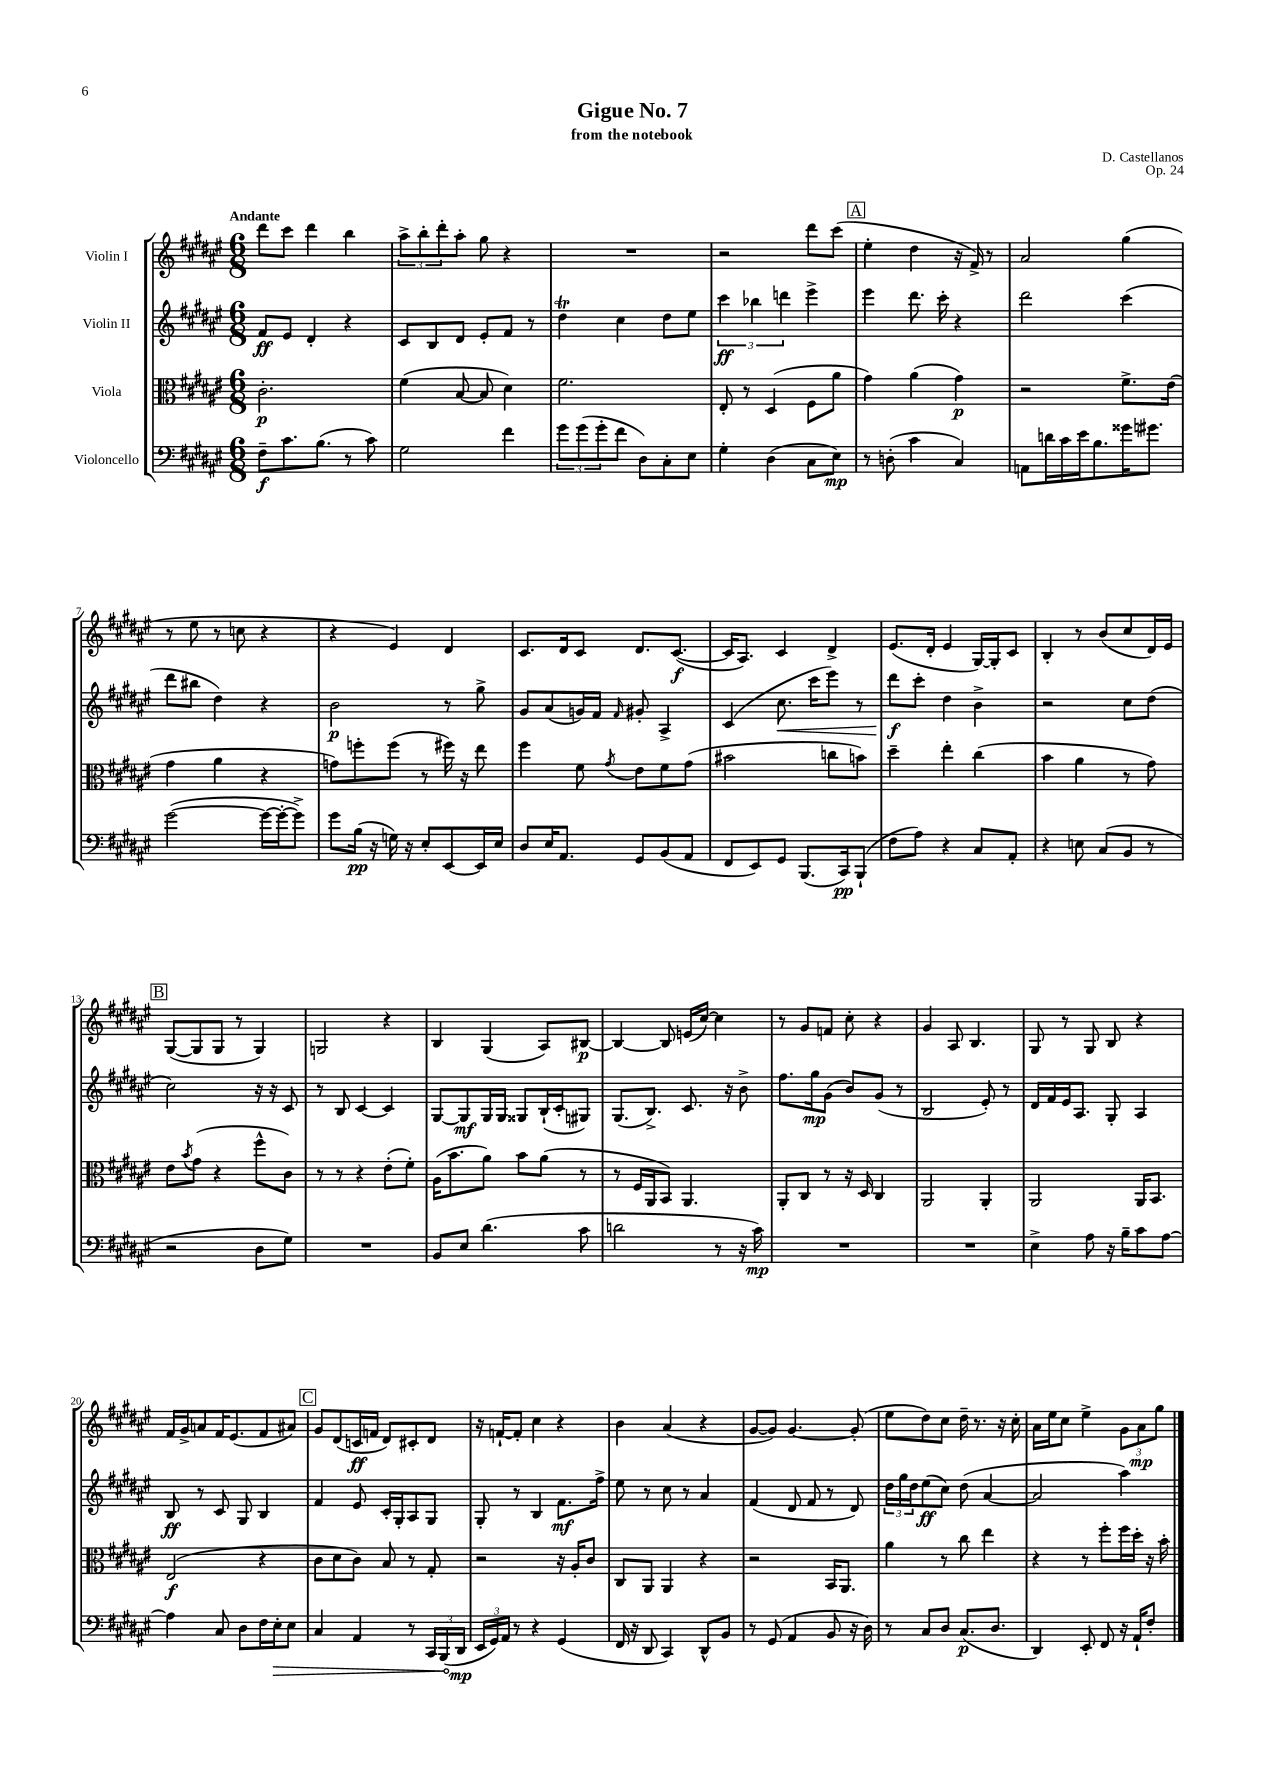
\header { title = "Gigue No. 7" composer = "D. Castellanos" subtitle = "from the notebook" opus = "Op. 24" }
<<
\new StaffGroup <<
\new Staff = "s0" \with { instrumentName = "Violin I" } {
    \clef treble \key fis \major \numericTimeSignature \time 6/8 \tempo "Andante"
    dis'''8 cis'''8 dis'''4 b''4 |
    \tuplet 3/2 { ais''8-> b''8-. dis'''8-. } ais''8-. gis''8 r4 |
    R2. |
    r2 dis'''8 cis'''8( |
    \mark \markup { \box "A" } eis''4-. dis''4 r16 fis'16->) r8 |
    ais'2 gis''4( |
    r8 eis''8 r8 c''8 r4 |
    r4 eis'4) dis'4 |
    cis'8. dis'16 cis'8 dis'8. cis'8.~\f( |
    cis'16 ais8.) cis'4 dis'4-> |
    eis'8.( dis'16-. eis'4 gis16~) gis16-. cis'8 |
    b4-. r8 b'8( cis''8 dis'16) eis'16 |
    \mark \markup { \box "B" } gis8~( gis8 gis8 r8 gis4) |
    g2 r4 |
    b4 gis4( ais8) bis8~\p |
    bis4~ bis8 e'16( cis''16~) cis''4 |
    r8 gis'8 f'8 cis''8-. r4 |
    gis'4 ais8 b4. |
    gis8 r8 gis8 b8 r4 |
    fis'16 gis'16-> a'8 fis'16 eis'8.( fis'8 ais'8) |
    \mark \markup { \box "C" } gis'8 dis'8( c'16\ff f'16 dis'8) cis'8-. dis'8 |
    r16 f'16~-! f'8-. cis''4 r4 |
    b'4 ais'4( r4 |
    gis'8~ gis'8) gis'4.~ gis'8-.( |
    eis''8 dis''8) cis''8 dis''16-- r8. r16 cis''16-. |
    ais'16 eis''16 cis''8 eis''4-> \tuplet 3/2 { gis'8 ais'8\mp gis''8 } \bar "|." |
}
\new Staff = "s1" \with { instrumentName = "Violin II" } {
    \clef treble \key fis \major \numericTimeSignature \time 6/8
    fis'8\ff eis'8 dis'4-. r4 |
    cis'8 b8 dis'8 eis'8-. fis'8 r8 |
    dis''4\trill cis''4 dis''8 eis''8 |
    \tuplet 3/2 { cis'''4\ff bes''4 d'''4 } eis'''4-> |
    \mark \markup { \box "A" } eis'''4 dis'''8. cis'''16-. r4 |
    dis'''2 cis'''4( |
    dis'''8 bis''8 dis''4) r4 |
    b'2\p r8 gis''8-> |
    gis'8 ais'8( g'16) fis'16 \grace { fis'16 } gis'8-. ais4-> |
    cis'4( cis''8.\< cis'''16 eis'''8) r8 |
    dis'''8\f\! cis'''8-. dis''4 b'4-> |
    r2 cis''8 dis''8( |
    \mark \markup { \box "B" } cis''2) r16 r16 cis'8 |
    r8 b8 cis'4~ cis'4 |
    gis8~ gis8\mf gis16 gis16 gisis8 b16-!( cis'16-. gis8) |
    gis8.( b8.->) cis'8. r16 b'8-> |
    fis''8. gis''16\mp gis'8( b'8) gis'8( r8 |
    b2 eis'8-.) r8 |
    dis'16 fis'16 eis'16 ais8. gis8-. ais4 |
    b8\ff r8 cis'8 gis8 b4 |
    \mark \markup { \box "C" } fis'4 eis'8 cis'16-. gis16-. ais8 gis8 |
    gis8-. r8 b4 fis'8.\mf fis''16-> |
    eis''8 r8 cis''8 r8 ais'4 |
    fis'4( dis'8 fis'8 r8 dis'8) |
    \tuplet 3/2 { dis''16 gis''16 dis''16 } eis''8\ff( cis''8) dis''8( ais'4~ |
    ais'2 ais''4) \bar "|." |
}
\new Staff = "s2" \with { instrumentName = "Viola" } {
    \clef alto \key fis \major \numericTimeSignature \time 6/8
    cis'2.-.\p |
    fis'4( b8~ b8 dis'4) |
    fis'2. |
    eis8-. r8 dis4( fis8 ais'8 |
    \mark \markup { \box "A" } gis'4) ais'4( gis'4\p) |
    r2 fis'8.-> eis'16( |
    gis'4 ais'4 r4 |
    g'8) f''8-. f''8( r8 fis''16) r16 eis''8 |
    fis''4 fis'8 \acciaccatura { gis'8 } eis'8 fis'8 gis'8( |
    bis'2 c''8 b'8) |
    dis''4-- eis''4-. cis''4( |
    b'4 ais'4 r8 gis'8) |
    \mark \markup { \box "B" } eis'8 \acciaccatura { b'8 } gis'8( r4 fis''8-^ cis'8) |
    r8 r8 r4 eis'8-.( fis'8-.) |
    ais16( b'8. ais'8) b'8 ais'8( r8 |
    r8 fis16 ais,16 b,8) ais,4. |
    ais,8-. cis8 r8 r16 dis16 cis4 |
    ais,2 ais,4-. |
    ais,2 ais,16 b,8. |
    eis2\f( r4 |
    \mark \markup { \box "C" } cis'8 dis'8 cis'8) b8 r8 gis8-. |
    r2 r16 ais16-. cis'8 |
    cis8 ais,8 ais,4 r4 |
    r2 b,16 ais,8. |
    ais'4 r8 cis''8 eis''4 |
    r4 r8 fis''8-. fis''16 dis''16-. r16 b'16-. \bar "|." |
}
\new Staff = "s3" \with { instrumentName = "Violoncello" } {
    \clef bass \key fis \major \numericTimeSignature \time 6/8
    fis8--\f cis'8. b8.( r8 cis'8) |
    gis2 fis'4 |
    \tuplet 3/2 { gis'8 gis'8( gis'8-. } fis'8 dis8) cis8-. eis8 |
    gis4-. dis4( cis8 eis8\mp) |
    \mark \markup { \box "A" } r8 d8-.( cis'4 cis4) |
    a,8 d'16 cis'16 eis'16 b8. gisis'16 gis'8. |
    gis'2~( gis'16~ gis'16~-. gis'8->) |
    gis'8 b16\pp( r16 g16) r16 eis8-. eis,8~ eis,16 eis16 |
    dis8 eis16 ais,8. gis,8 b,8( ais,8 |
    fis,8 eis,8) gis,8 b,,8.( cis,16\pp) b,,8-!( |
    fis8 ais8) r4 cis8 ais,8-. |
    r4 e8 cis8( b,8 r8 |
    \mark \markup { \box "B" } r2 dis8 gis8) |
    R2. |
    b,8 eis8 dis'4.( cis'8 |
    d'2 r8 r16 cis'16\mp) |
    R2. |
    R2. |
    eis4-> ais8 r16 b16-- cis'8 ais8~ |
    ais4 cis8 dis8 fis16 \once \override Hairpin.circled-tip = ##t eis16-.\> eis8 |
    \mark \markup { \box "C" } cis4 ais,4 r8 \tuplet 3/2 { cis,16 b,,16\!( dis,16\mp } |
    \tuplet 3/2 { eis,16 gis,16) ais,16 } r8 r4 gis,4( |
    fis,16 r16 dis,8 cis,4) dis,8-^ b,8 |
    r8 gis,8( ais,4 b,8 r16 dis16) |
    r8 cis8 dis8 cis8.\p( dis8. |
    dis,4) eis,8-. fis,8 r16 ais,16-! fis8-. \bar "|." |
}
>>
>>
